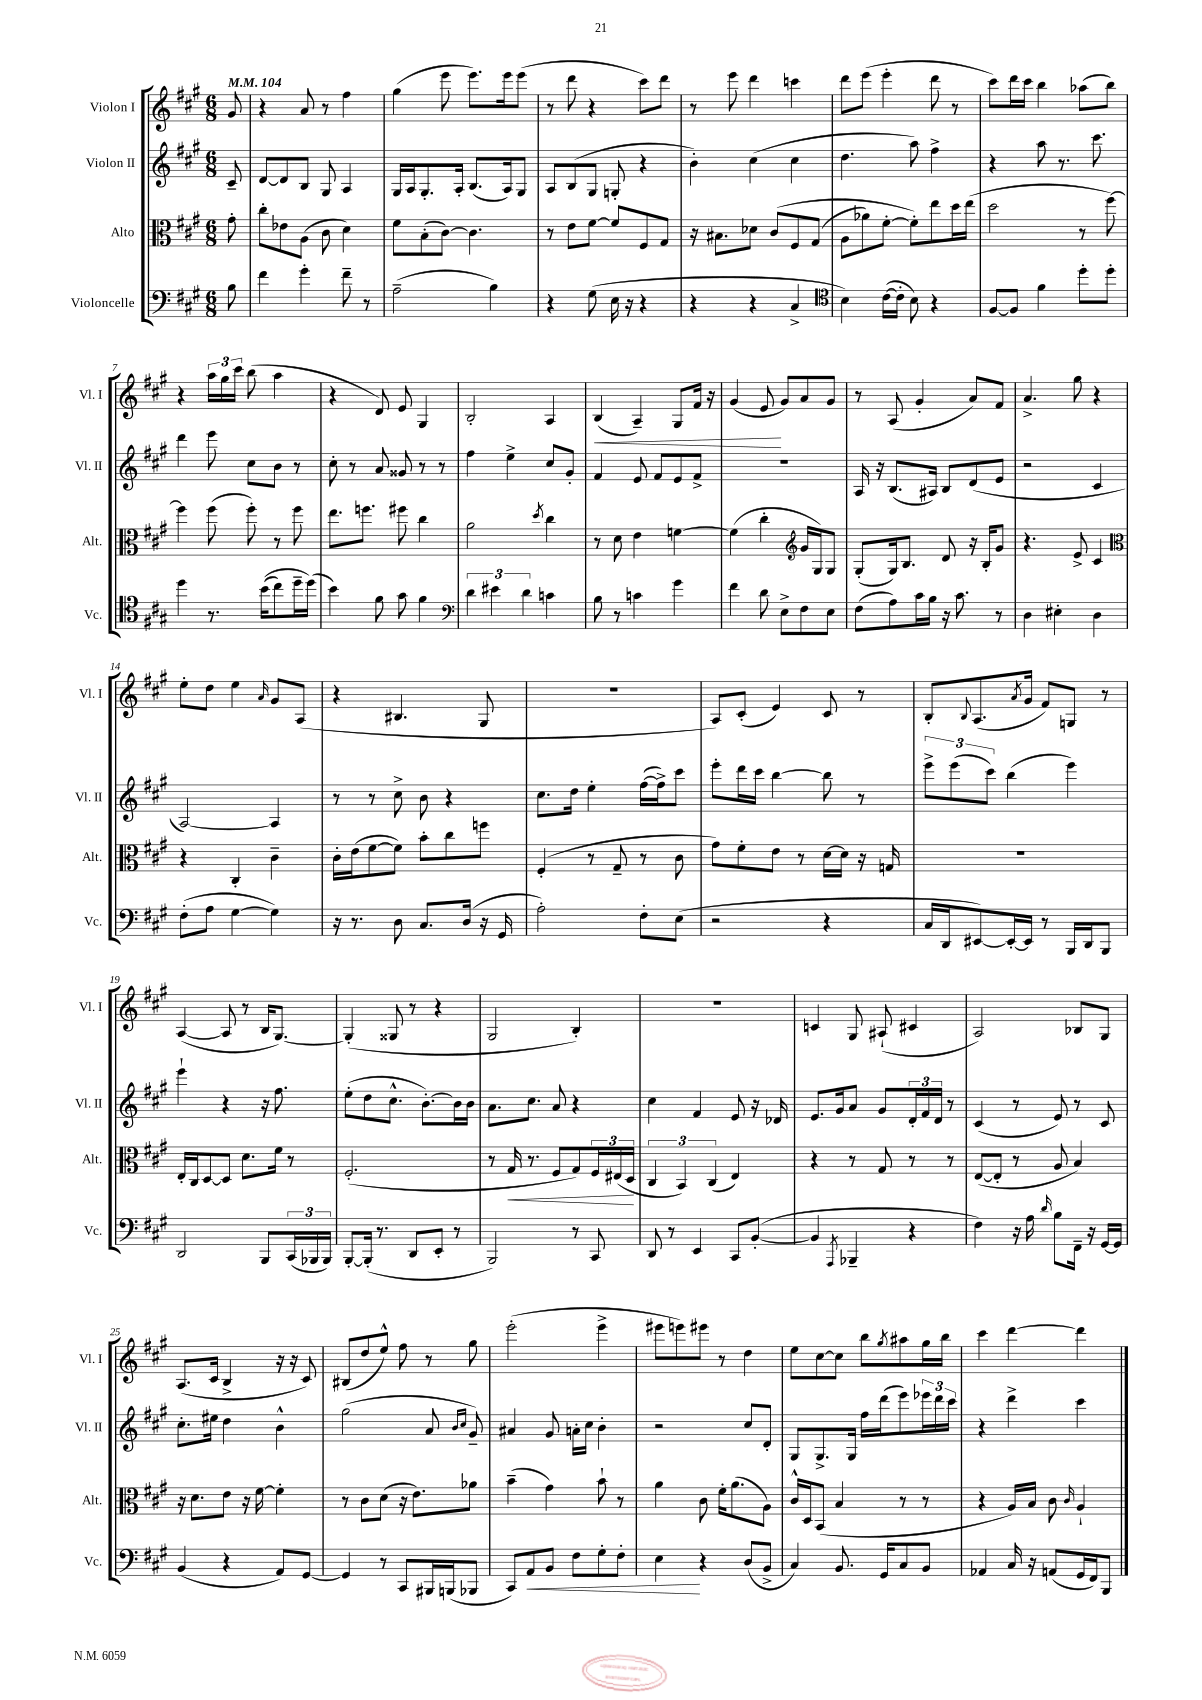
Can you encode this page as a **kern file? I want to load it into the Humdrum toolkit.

**kern	**kern	**kern	**kern
*staff4	*staff3	*staff2	*staff1
*clefF4	*clefC3	*clefG2	*clefG2
*k[f#c#g#]	*k[f#c#g#]	*k[f#c#g#]	*k[f#c#g#]
*M6/8	*M6/8	*M6/8	*M6/8
*MM104	*MM104	*MM104	*MM104
8B\	8g#'\	8c#~/	8g#/
=	=	=	=
4f#\	8cc#'\L	[8d/L	4r
.	8e-\	8d/]	.
4g#'\	(8A\J	8B/J	8a/
.	8c#\	8G#/	8r
8f#~\	4d\)	4A/	4ff#\
8r	.	.	.
=	=	=	=
(2A~\	8f#\L	16G#/LL	(4gg#\
.	.	16A/J	.
.	(8B'\	8.G#'/	.
.	[8c#\J)	.	8eee\
.	.	16A'/Jk	.
.	4.c#\]	(8.B/L	8.eee\L)
4B\)	.	.	.
.	.	16A/k)	16eee\k
.	.	8G#/J	(8eee\J
=	=	=	=
4r	8r	8A/L	8r
.	8e\L	(8B/	8ddd\
(8G#\	[8f#\J	8G#/J	4r
16E\	8f#/]L	8G'/	.
16r	.	.	.
4r	8F#/	4r	8ccc#\L)
.	8G#/J	.	8ddd\J
=	=	=	=
4r	16r	4b'\)	8r
.	8.B#\L	.	.
.	.	.	8eee\
4r	8d-\J	(4cc#\	4ddd\
.	&(8c#/L	.	.
4C#^/	8F#/	4cc#\	4ccc\
.	(8G#/J	.	.
=	=	=	=
*clefC4	*	*	*
4B\)	8A\L	4.dd\	8ddd\L
.	8a-\)	.	(8eee\J
([16c#\LL	[8f#'\J	.	4eee'\
16c#'\]JJ	.	.	.
8B\)	8f#'\]L&)	8aa\)	.
4r	8ee\	4ff#^\	8ddd\
.	16dd\L	.	8r
.	(16ee\JJ	.	.
=	=	=	=
[8F#/L	2dd\	4r	8ccc#\L)
8F#/]J	.	.	16ddd\L
.	.	.	16ccc#\JJ
4f#\	.	8aa\	4bb\
.	.	8.r	.
8dd'\L	8r	.	(8aa-\L
.	.	8.ccc#\	.
8dd'\J	[8ff#\)	.	8bb\J)
=	=	=	=
4dd\	4ff#\]	4ddd\	4r
8.r	(8ff#\	8eee\	24aa\LL
.	.	.	24gg#\
.	.	.	24ccc#\JJ
.	8ff#'\)	8cc#\L	(8bb\
&((16b\LK	.	.	.
8cc#\)	8r	8b\J	4aa\
16dd~\L	8ff#\	8r	.
(16dd\JJ&)	.	.	.
=	=	=	=
4b\)	8.ee\L	8cc#'\	4r
.	.	8r	.
.	8.ff\J	.	.
8f#\	.	8a/	8d/)
8g#\	8ff#\	8g##/	8e/
4f#\	4cc#\	8r	4G#/
.	.	8r	.
=	=	=	=
*clefF4	*	*	*
6d\	2a\	4ff#\	2B'/
6e#\	.	.	.
.	.	4ee^\	.
6d\	.	.	.
.	8qdd/	.	.
4c\	4cc#\	8cc#/L	4A/
.	.	8g#'/J	.
=	=	=	=
8B\	8r	4f#/	(4B/
8r	8d\	.	.
4c\	4e\	8e/	4A~/)
.	.	8f#/L	.
4g#\	[4f\	8e/	8G#/L
.	.	8f#^/J	16f#/Jk
.	.	.	16r
=	=	=	=
4f#\	(4f\]	2.r	(4g#/
8d\	4cc#'\	.	8e/
8E^\L	.	.	8g#/L)
*	*clefG2	*	*
8F#\	16g#/LL	.	8a/
.	16G#/J)	.	.
8E\J	8G#/J	.	8g#/J
=	=	=	=
(8F#\L	(8G#'/L	16A/	8r
.	.	16r	.
8A\)	16G#/k)	(8.B/L	(8A/
.	8.B/J	.	.
16c#\L	.	.	4g#'/
16B\JJ	.	16A#/Jk)	.
16r	8d/	8B/L	.
8.c#\	.	.	.
.	16r	(8d/	8a/L)
.	16B'/LK	.	.
8r	8g#/J	8e/J	8f#/J
=	=	=	=
4D\	4.r	2r	4.a^/
4E#'\	.	.	.
.	8e^/	.	8gg#\
4D\	4c#/	4c#/	4r
=	=	=	=
*	*clefC3	*	*
(8F#'\L	4r	[2A/)	8ee'\L
8A\J	.	.	8dd\J
[4G#\	4C#'/	.	4ee\
.	.	.	16qqa/
4G#\])	4c#~\	4A/]	8g#/L
.	.	.	(8A/J
=	=	=	=
16r	16c#'\LL	8r	4r
8.r	(16e\J	.	.
.	[8f#\	8r	.
8D\	8f#\]J)	8cc#^\	4.B#/
8.C#/L	8b'\L	8b\	.
.	8cc#\	4r	.
(16D/Jk	.	.	.
16r	8ff\J	.	8G#/
16GG#/	.	.	.
=	=	=	=
2A'\)	(4F#'/	8.cc#\L	2.r
.	.	16dd\Jk	.
.	8r	4ee'\	.
.	8G#~/	.	.
8F#'\L	8r	([16ff#\LL	.
.	.	16ff#^\]J)	.
(8E\J	8c#\	8ccc#\J	.
=	=	=	=
2r	8g#\L)	8eee'\L	8A/L)
.	8f#'\	16ddd\L	(8c#'/J
.	.	16ccc#\JJ	.
.	8e\J	[4bb\	4e/)
.	8r	.	.
4r	[16d\LL	8bb\]	8c#/
.	16d\]JJ	.	.
.	16r	8r	8r
.	16G/	.	.
=	=	=	=
16C#/LL	2.r	12eee^\L	8B'/L
16DD/J	.	.	.
.	.	(12eee\	.
.	.	.	8qqB/
[8EE#/)	.	.	(8.A/
.	.	12ccc#\J)	.
16EE#'/_L	.	(4bb\	.
.	.	.	8qa/
16EE#/]JJ	.	.	16g#/Jk
8r	.	.	8f#/L)
16BBB/LL	.	4eee\)	8G/J
16DD/J	.	.	.
8BBB/J	.	.	8r
=	=	=	=
2DD/	16E'/LL	4eee`\	([4A/
.	16C#/J	.	.
.	[8D/	.	.
.	8D/]J	4r	8A/]
.	8.d\L	.	8r
8BBB/L	.	16r	16B/LK
.	16f#\Jk	8.ff#\	[8.G#/J)
(24CC#/L	8r	.	.
24BBB-/	.	.	.
24BBB-/JJ)	.	.	.
=	=	=	=
[8BBB'/L	(2.F#'/	(8ee'\L	(4G#'/]
(16BBB'/]Jk	.	8dd\	.
8.r	.	.	.
.	.	8.cc#^^\J	8G##/
8DD/L	.	.	8r
.	.	[8.b'\L)	.
8EE'/J	.	.	4r
8r	.	16b\]L	.
.	.	16b\JJ	.
=	=	=	=
2BBB/)	8r	8.a\L	2G#/
.	16G#/	.	.
.	8.r	8.cc#\J	.
.	8F#/L	8a/	.
8r	8G#/)	4r	4B'/)
8CC#/	24F#/L	.	.
.	(24E#/	.	.
.	24D/JJ	.	.
=	=	=	=
8DD/	6C#/	4cc#\	2.r
8r	.	.	.
.	6BB/)	.	.
4EE/	.	4f#/	.
.	(6C#/	.	.
8CC#/L	4E/)	8e/	.
([8BB'/J	.	16r	.
.	.	16d-/	.
=	=	=	=
4BB/]	4r	8.e/L	4c/
.	.	16g#/k	.
8qAAA/	.	.	.
4BBB-~/	8r	8a/J	8G#/
.	8G#/	8g#/L	(8A#`/
4r	8r	24d'/L	4c#/
.	.	24f#/	.
.	.	24d/JJ	.
.	8r	8r	.
=	=	=	=
4F#\)	([8E/L	(4c#/	2A/)
.	8E'/]J	.	.
16r	8r	8r	.
16A\	.	.	.
16qqd/	.	.	.
8B\L	8A/	8e/)	.
16FF#~\Jk	4B/)	8r	8B-/L
16r	.	.	.
[16GG#/LL	.	8c#/	8G#/J
16GG#/]JJ	.	.	.
=	=	=	=
(4BB/	16r	8.cc#'\L	(8.A/L
.	8.d\L	.	.
.	.	16ee#\Jk	16c#/Jk
4r	8e\J	4dd\	4B^/
.	16r	.	.
.	[16f#\	.	.
8AA/L)	4f#'\]	4b^^\	16r
.	.	.	16r
[8GG#/J	.	.	8c#/)
=	=	=	=
4GG#/]	8r	(2gg#\	(8B#/L
.	8c#\L	.	8dd/
8r	(8d\J	.	8ee^^/J)
8CC#/L	16r	.	8ff#\
.	8.e\L)	.	.
16BBB#/L	.	8a/	8r
(16BBB/J	.	.	.
.	.	16qqb/LL	.
.	.	16qqcc#/JJ	.
8BBB-/J	8a-\J	8g#~/)	8gg#\
=	=	=	=
8CC#/L)	(4b~\	4a#/	(2eee'\
8AA/	.	.	.
8BB/J	4g#\)	8g#/	.
8F#\L	.	16a'\LL	.
.	.	16cc#\JJ	.
8G#'\	8b`\	4b'\	4eee^\
8F#'\J	8r	.	.
=	=	=	=
4E\	4a\	2r	8eee#\L
.	.	.	8eee\)
4r	8c#\	.	8eee#\J
.	16f#'\LK	.	8r
.	(8.a\	.	.
(8D/L	.	8cc#/L	4dd\
8BB^/J	8A\J)	8d'/J	.
=	=	=	=
4C#/)	16c#^^/LL	8G#/L	8ee\L
.	16D/J	.	.
.	(8BB/J	8.G#^/	[8cc#\
8.BB/	4B/	.	8cc#\]J
.	.	16G#/Jk	.
.	.	16ff#\LL	8bb\L
16GG#/LK	.	(16ddd\J	.
.	.	.	8qgg#/
8C#/	8r	8eee\)	8aa#\
8BB/J	8r	24eee-\L	16gg#\L
.	.	24ddd\	.
.	.	.	16bb\JJ
.	.	24ccc#\JJ	.
=	=	=	=
4AA-/	4r	4r	4ccc#\
16C#/	16A/LL)	4ddd^\	[4ddd\
16r	16B/JJ	.	.
(8AA/L	8c#\	.	.
.	16qqc#/	.	.
16GG#/L	4A`/	4ccc#\	4ddd\]
16FF#/J)	.	.	.
8BBB/J	.	.	.
==	==	==	==
*-	*-	*-	*-
